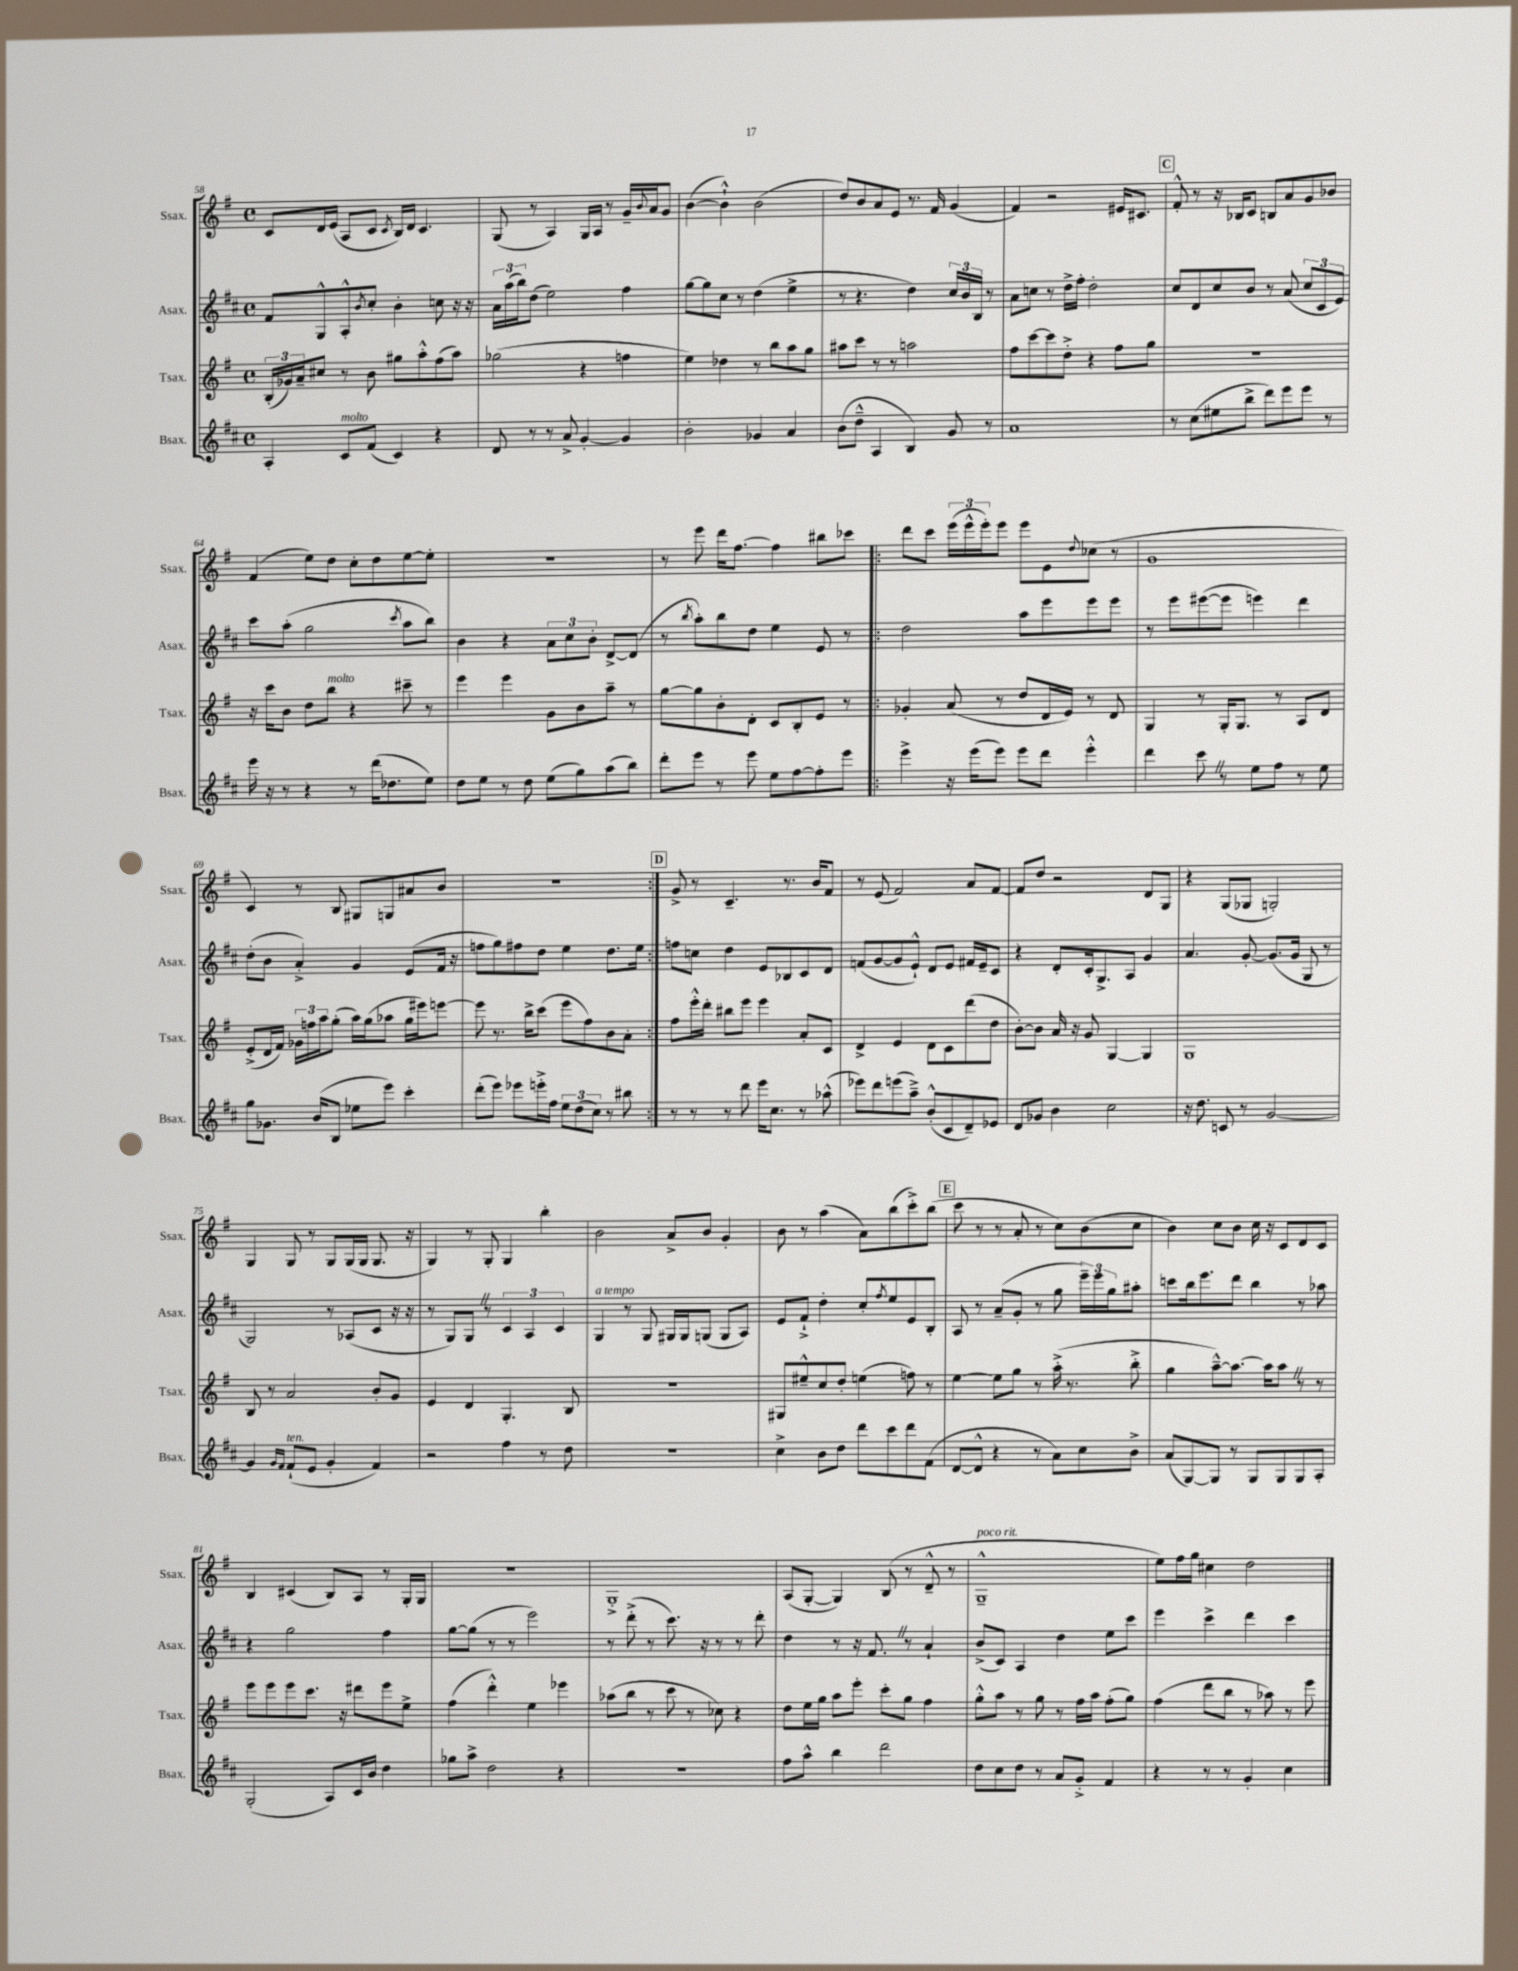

**kern	**kern	**kern	**kern
*staff4	*staff3	*staff2	*staff1
*clefG2	*clefG2	*clefG2	*clefG2
*k[f#c#]	*k[f#]	*k[f#c#]	*k[f#]
*M4/4	*M4/4	*M4/4	*M4/4
*met(c)	*met(c)	*met(c)	*met(c)
4A'	(24B'	8f#	8c
.	24g-)	.	.
.	24a~	.	.
.	8cc#	8G^^	16d
.	.	.	(16e
8c#	8r	8A'^^	8A
.	.	8qb	.
(8f#	8b	8cc#'	8c
.	.	.	8qc
4c#)	8gg#	4b'	16B)
.	.	.	16d
.	8aa'^^	.	4.c
4r	(8ff#	8cc	.
.	8aa)	16r	.
.	.	16r	.
=	=	=	=
8d	(2gg-	24a	(8G
.	.	(24aa	.
.	.	24bb)	.
8r	.	(8dd	8r
8r	.	2ee)	4A)
8a^	.	.	.
[4g'	4r	.	16G
.	.	.	16A
.	.	.	8r
4g]	4ff	4ff#	16g~
.	.	.	8qqb
.	.	.	16a
.	.	.	8g
=	=	=	=
2b'	4ee)	[8gg	([4b
.	.	8gg]	.
.	4dd-	8cc#	4b`^^])
.	.	8r	.
4g-	8r	(4dd	(2b
.	8bb	.	.
4a	8aa	4ee^	.
.	8gg	.	.
=	=	=	=
(8b	8aa#	8r	8dd)
8dd~^^	8ccc	4.r	8b
4A	8r	.	8a
.	8r	.	8e
4B)	2aa	4dd)	8.r
.	.	.	16f#
8g	.	24cc#	(4g
.	.	24b	.
.	.	24B	.
8r	.	8r	.
=	=	=	=
1a	8ff#	8a	4f#)
.	[8ccc	8cc	.
.	8ccc]	8r	2r
.	8dd'^	16dd^	.
.	.	16ff#'	.
.	4r	2dd'	.
.	8ff#	.	16e#
.	.	.	8.c#
.	8gg	.	.
=	=	=	=
8r	1r	8cc#	8f#'^^
(8cc#	.	8d	8r
8ee#	.	8cc#	16r
.	.	.	16B-
8bb^	.	8b	8c
8ddd)	.	8r	8B
8eee	.	(8a	8a
8eee	.	12cc#	8g
.	.	12c#	.
8r	.	.	8b-
.	.	12e)	.
=	=	=	=
16eee	16r	8ccc#	(4f#
16r	16ccc	.	.
8r	8b	(8aa'	.
4r	8dd	2gg	8ee)
.	8bb	.	8dd
8r	4r	.	8cc'
(16ddd	.	.	8dd
8.dd-	.	.	.
.	.	8qccc#	.
.	8ccc#~	8aa	[8ee
8ee)	8r	8bb)	8ee']
=	=	=	=
8dd	4eee	4b	1r
8ee	.	.	.
8r	4eee	4r	.
8dd	.	.	.
(8ee	8g	12a	.
.	.	12cc#	.
8gg)	8b	.	.
.	.	12b'	.
(8aa	8aa~	[8d^	.
8bb)	8r	(8d]	.
=	=	=	=
8ddd'	[8gg	8r	8r
.	.	8qbb	.
8eee	8gg]	8aa')	8eee
8r	8b'	8bb	16ddd
.	.	.	[8.ff#
8eee	8d'	8dd	.
8ee	8c	4ee	4ff#]
[8ff#	8B'	.	.
8ff#']	8e	8e	8bb#
8eee	8r	8r	8ccc-
=!|:	=!|:	=!|:	=!|:
4eee^	4g-'	2dd	8ddd
.	.	.	8ccc
16r	(8a	.	(24eee
.	.	.	24eee^^
(16eee	.	.	.
.	.	.	24eee')
8eee)	8r	.	8eee
8eee	8dd	8aa	8eee
8ddd	16d	8eee	8e
.	16e)	.	.
.	.	.	8qqdd
4eee'^^	8r	8eee	(8cc-
.	8d	8eee	8r
=	=	=	=
4ddd	4G	8r	1g
.	.	8eee	.
8ccc#	8r	([8eee#	.
8r	16G'	8eee#]	.
.	8.G	.	.
8ee	.	4eee)	.
8ff#	8r	.	.
8r	8A	4ddd	.
8ee	8d	.	.
=	=	=	=
8gg	(8e'^	(8dd'	4c)
8.g-	16d	8b	.
.	16f#)	.	.
.	24g-	4a'^)	8r
.	24ff	.	.
(16b	.	.	.
.	24aa	.	.
8B	(8gg'	.	8B
8ee-	16aa)	4g	8G#
.	(16gg	.	.
8eee)	8aa-	.	8G
4ccc#'	16gg	(8e	8a#
.	16eee#)	.	.
.	[8eee	16f#	8b
.	.	16r	.
=	=	=	=
(8ddd'	8eee]	8ff	1r
8eee)	8.r	8gg)	.
8eee-	.	8ff#	.
.	16bb^	.	.
16eee'^	(8ccc	8dd	.
16ff#	.	.	.
12ee	8eee	4ee	.
(12dd	.	.	.
.	8ff#)	.	.
12cc#)	.	.	.
8r	8b	8.dd	.
8bb#	8a'	.	.
.	.	16ee	.
=:|!	=:|!	=:|!	=:|!
8r	8ff#	8ff	8g^
8r	16eee'^^	8cc	8r
.	16ddd'	.	.
8r	8bb#	4dd	4.c~
8ddd	8eee	.	.
16eee	4eee	8e	.
8.cc#	.	.	.
.	.	8B-	8.r
8r	8a'	8c#	.
.	.	.	16b
(8aa-^^	8c	8d	8f#
=	=	=	=
8eee-)	4d^	(8f	8r
8ddd	.	[8g	(8e
(8eee	4e	8g]	2f#)
8aa~^)	.	8e`^^)	.
(8b'^^	8d	8d	.
8c#	8c	8e	.
8d~)	(8ddd	16f#	8a
.	.	16e~	.
8e-	8dd	8c#	[8f#
=	=	=	=
8d	[8b')	4r	8f#]
8g-	8b]	.	8dd
4b	16a	8d'	2r
.	16r	.	.
.	8g	16c#'	.
.	.	8.G^	.
2cc#	[4G	.	.
.	.	8A	.
.	4G]	4g	8d
.	.	.	8G
=	=	=	=
16r	1G	4.a	4r
8.dd	.	.	.
8c	.	.	(8G
8r	.	[8g'	8G-
[2g	.	(8.g]	2G')
.	.	16g	.
.	.	8G	.
.	.	8r	.
=	=	=	=
4g]	8B	2G)	4G
.	8r	.	.
16qqg	.	.	.
16qqf#	.	.	.
(8f#`	2a	.	8G
8e	.	.	8r
4g'	.	8r	8G
.	.	(8A-	(16G
.	.	.	16G
4f#)	8b'	8c#	8.G
.	8g	16r	.
.	.	16r	16r
=	=	=	=
2r	4e	8r	4G)
.	.	8G)	.
.	4d	8G	8r
.	.	8r	8G'
4ff#	4.G'	6c#	4G
.	.	6A	.
8r	.	.	4bb'
.	.	6c#	.
8dd	8B	.	.
=	=	=	=
1r	1r	4G	2b
.	.	8r	.
.	.	8G	.
.	.	16G#	8a^
.	.	16G#	.
.	.	(8G	8b
.	.	8G	4g'
.	.	8A)	.
=	=	=	=
4cc#^	8G#	8e	8b
.	8ee#~^^	8f#`^	8r
8b	8cc	4dd'	(4aa
8dd	8dd'	.	.
8ddd	(4ee	8cc#'	8a)
.	.	8qff#	.
8ccc#	.	8ee	(8bb
8ddd	8ff)	8e	8ccc'^)
(8f#	8r	8B'	(8bb
=	=	=	=
[8d	[4ee	8A	8ccc
8d^^]	.	8r	8r
4r	8ee]	(8a~	8r
.	8gg	8g'	8a'
8r	8r	8r	8r
8a)	(16aa'^	8gg	8cc)
.	8.r	.	.
8cc#	.	24eee~)	(8b
.	.	24eee	.
.	.	24gg	.
8b^	8bb'^	8aa#'	8cc
=	=	=	=
(8a	4gg	8ccc	4b)
[8G)	.	16bb	.
.	.	8.eee	.
8G]	[8aa~^^)	.	8cc
8r	8.aa_	8ddd	8b
8G	.	4bb	16cc
.	16aa]	.	16r
8G	8aa	.	8c
8G	8r	8r	8d
8A'	8r	8aa-	8c
=	=	=	=
(2G'	8eee	4r	4B
.	8eee	.	.
.	8eee	2gg	(4c#
.	8.ccc	.	.
8A)	.	.	8B)
.	16r	.	.
16c#	8ddd#	.	8A
16b	.	.	.
4dd	8eee	4ff#	8r
.	8ee^	.	16G'
.	.	.	16G
=	=	=	=
8gg-	(4ff#	[8gg	1r
8aa^	.	(8gg]	.
2dd	4ddd'^^)	8r	.
.	.	8r	.
.	4ee	2eee)	.
4r	4eee-	.	.
=	=	=	=
1r	(8aa-	8r	1G'^
.	8bb	(8ddd'^	.
.	8r	8r	.
.	8ccc	8.ccc#)	.
.	8r	.	.
.	.	16r	.
.	8cc-)	8r	.
.	4r	8r	.
.	.	8ddd'	.
=	=	=	=
8ff#	8dd	4dd	(8A
8aa^^	16ee	.	[8G'
.	16gg	.	.
4bb	8aa	8r	4G])
.	8eee'	16r	.
.	.	8.f#	.
2ddd	8ccc'	.	(8B
.	8gg	8r	8r
.	4ff#	4a`	8d~^^
.	.	.	8r
=	=	=	=
8dd	8gg'^^	(8b^	1G~^^
8cc#	8aa	8c#)	.
8dd	8r	4A	.
8r	8gg	.	.
8a	8r	4dd	.
8g'^	16ff#	.	.
.	16aa	.	.
4f#	(8ff#'	8ee	.
.	8gg)	8ccc#	.
=	=	=	=
4r	(4ff#	4eee	8ee)
.	.	.	16ff#
.	.	.	16gg
8r	8ddd	4ccc#^	4cc#
8r	8bb	.	.
4g'	8r	4ddd	2dd
.	8aa-)	.	.
4cc#	8r	4ccc#	.
.	8eee	.	.
==	==	==	==
*-	*-	*-	*-
